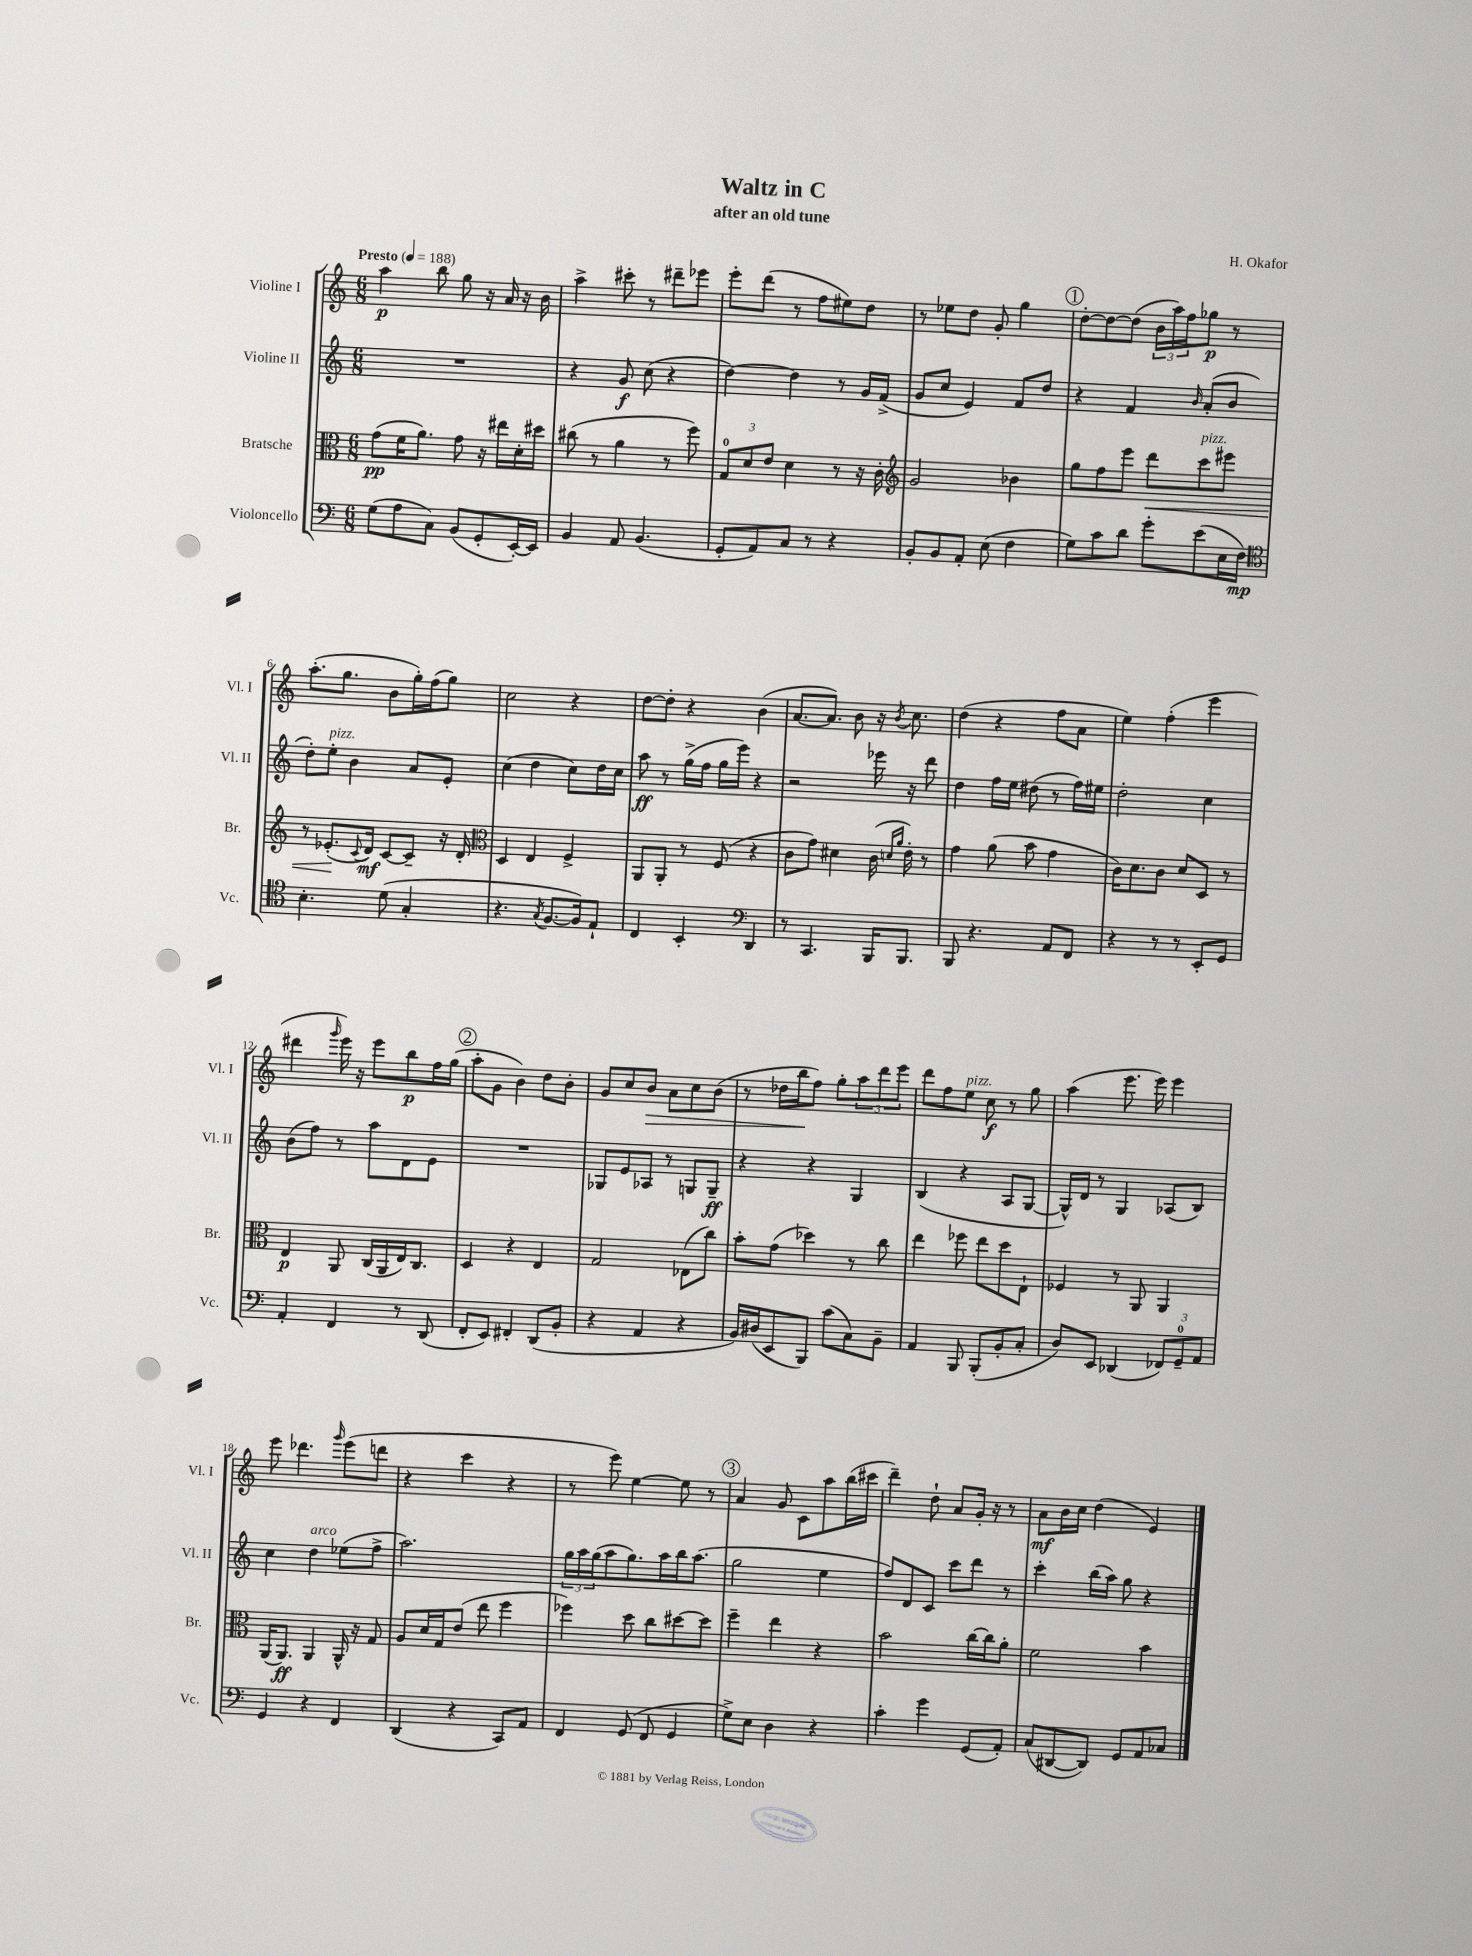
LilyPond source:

\header { title = "Waltz in C" composer = "H. Okafor" subtitle = "after an old tune" }
<<
\new StaffGroup <<
\new Staff = "s0" \with { instrumentName = "Violine I" shortInstrumentName = "Vl. I" } {
    \clef treble \key c \major \numericTimeSignature \time 6/8 \tempo "Presto" 4 = 188
    a''4\p b''8 g''8 r16 a'16 r16 b'16 |
    a''4-> cis'''8-. r8 dis'''8-- ees'''8 |
    e'''8-. d'''8( r8 f''8 eis''8) d''8 |
    r8 ees''8 d''8 g'8-. g''4 |
    \mark \markup { \circle "1" } d''8~-. d''8~ d''8( \tuplet 3/2 { b'16 a''16) f''16 } ges''8\p r8 |
    a''8.-.( g''8. b'8 g''16-.) f''16( g''8) |
    c''2 r4 |
    d''8~ d''8-. r4 b'4( |
    a'8.~ a'8.) b'8 r16 \acciaccatura { b'8 } c''8. |
    d''4( r4 f''8 a'8 |
    e''4) f''4-.( e'''4 |
    dis'''4 \grace { g'''16 } e'''16) r16 e'''8 b''8\p f''16 g''16( |
    \mark \markup { \circle "2" } a''8-. g'8 b'4) d''8 b'8-. |
    g'8 c''8 b'8\> a'8 c''8 b'8( |
    r8 des''16 b''16\! f''8) g''8-. \tuplet 3/2 { a''8 d'''8 e'''8 } |
    d'''8 f''8 e''8^\markup { \italic "pizz." } c''8\f r8 g''8 |
    a''4( e'''8. e'''16) e'''4 |
    e'''8 des'''4. \grace { g'''16 } e'''8( d'''8 |
    r4 c'''4 r4 |
    r8 e'''8) e''4~ e''8 r8 |
    \mark \markup { \circle "3" } a'4 g'8 c'8 a''8 b''16( cis'''16 |
    d'''4--) d''8-! a'8 g'16-. r16 r8 |
    a'8\mf b'16 c''16 d''4( e'4) \bar "|." |
}
\new Staff = "s1" \with { instrumentName = "Violine II" shortInstrumentName = "Vl. II" } {
    \clef treble \key c \major \numericTimeSignature \time 6/8
    R2. |
    r4 g'8\f c''8( r4 |
    d''4~) d''4 r8 g'16 f'16->( |
    g'8 c''8 e'4) f'8 d''8 |
    \mark \markup { \circle "1" } r4 f'4 \grace { b'16 } a'8-.( b'8 |
    d''8-.) e''8-.^\markup { \italic "pizz." } b'4 a'8 e'8-. |
    c''4( d''4 c''8) d''16 c''16 |
    a''8\ff r8 g''16->( f''16 g''16 e'''16) r4 |
    r2 ees'''16 r16 d'''8 |
    d''4 f''16 e''16 dis''8( r8 f''16) eis''16 |
    d''2-. c''4 |
    b'8( f''8) r8 a''8 d'8 e'8 |
    \mark \markup { \circle "2" } R2. |
    ges8 e'8 aes8 r8 g8 g8--\ff |
    r4 r4 g4 |
    b4( r4 a8 g8~ |
    g16-^) d'16 r8 g4 aes8( b8) |
    c''4 d''4^\markup { \italic "arco" } ees''8( f''8-> |
    a''2.) |
    \tuplet 3/2 { g''16 a''16 g''16( } a''8 g''8.) a''16 b''16 a''8.( |
    \mark \markup { \circle "3" } g''2 e''4 |
    f''8) d'8 c'8 c'''8 d'''8 r8 |
    c'''4-. b''16( a''16) g''8 r4 \bar "|." |
}
\new Staff = "s2" \with { instrumentName = "Bratsche" shortInstrumentName = "Br." } {
    \clef alto \key c \major \numericTimeSignature \time 6/8
    g'8\pp( f'16 a'8.) g'8 r16 eis''16 d'16-. dis''16 |
    cis''8( r8 a'4 r8 f''8) |
    \tuplet 3/2 { g8-0 d'8 e'8 } d'4 r8 r16 c'16-. |
    \clef treble g'2 bes'4 |
    \mark \markup { \circle "1" } g''8 f''8 e'''8 d'''8\< c'''8^\markup { \italic "pizz." } eis'''8 |
    r8 ees'8.-.\!( \appoggiatura { c'8 } d'16\mf) c'8~ c'8-- r16 d'16-. |
    \clef alto d4 e4 f4-> |
    a,8 a,8-. r8 f8( r4 |
    c'8 g'8) dis'4 c'16( \grace { d'16 a'16 } e'16-.) r8 |
    g'4 a'8( b'8 g'4 |
    c'16) d'8. c'8 d'8 d8 r8 |
    e4\p a,8 c16( a,16 e16) c8. |
    \mark \markup { \circle "2" } d4 r4 e4 |
    g2 ees8( c''8) |
    b'8-. g'8( des''4) r8 c''8 |
    e''4 fes''8 e''8 d''8 e8-! |
    fes4 r8 a,8 a,4 |
    a,16( a,8.\ff) a,4 a,16-^ r16 g8 |
    a8 d'16 g16 e'8( e''8 f''4 |
    fes''4) d''8 c''8 dis''8~ dis''8 |
    \mark \markup { \circle "3" } f''4-- e''4 r4 |
    b'2 c''16~ c''16 a'8-. |
    f'2 b'4 \bar "|." |
}
\new Staff = "s3" \with { instrumentName = "Violoncello" shortInstrumentName = "Vc." } {
    \clef bass \key c \major \numericTimeSignature \time 6/8
    g8( a8 c8) b,8( g,8-. e,16~-.) e,16 |
    b,4 a,8 b,4.( |
    g,8-. a,8) c8 r8 r4 |
    b,8-. b,8 a,8-. e8( f4 |
    \mark \markup { \circle "1" } g8) c'8 d'8 g'8-. e'8( e16 f16\mp) |
    \clef tenor b4.-. d'8( g4-. |
    r4. \acciaccatura { g8 } f8.~ f16) e8-! |
    c4 b,4-. \clef bass d,4 |
    r8 c,4. b,,16 b,,8. |
    b,,8 r4. a,8 f,8 |
    r4 r8 r8 e,8-. g,8 |
    a,4-. f,4 r8 d,8( |
    \mark \markup { \circle "2" } f,8-. e,8) fis,4-. d,8( b,8-. |
    r4 a,4 r4 |
    b,16) dis16( e,8 b,,8) c'8( c8) b,8-- |
    a,4 b,,8 b,,8-.( b,8-. c8-. |
    d8) e,8 des,4( \tuplet 3/2 { fes,8) g,8-0-- a,8 } |
    g,4 r4 f,4 |
    d,4( r4 c,8) a,8 |
    f,4 g,8( f,8 g,4 |
    \mark \markup { \circle "3" } g8->) e8 d4 r4 |
    c'4-. g'4 g,8( a,8-.) |
    c8( dis,8~ dis,8) g,8 a,8 ces8 \bar "|." |
}
>>
>>
